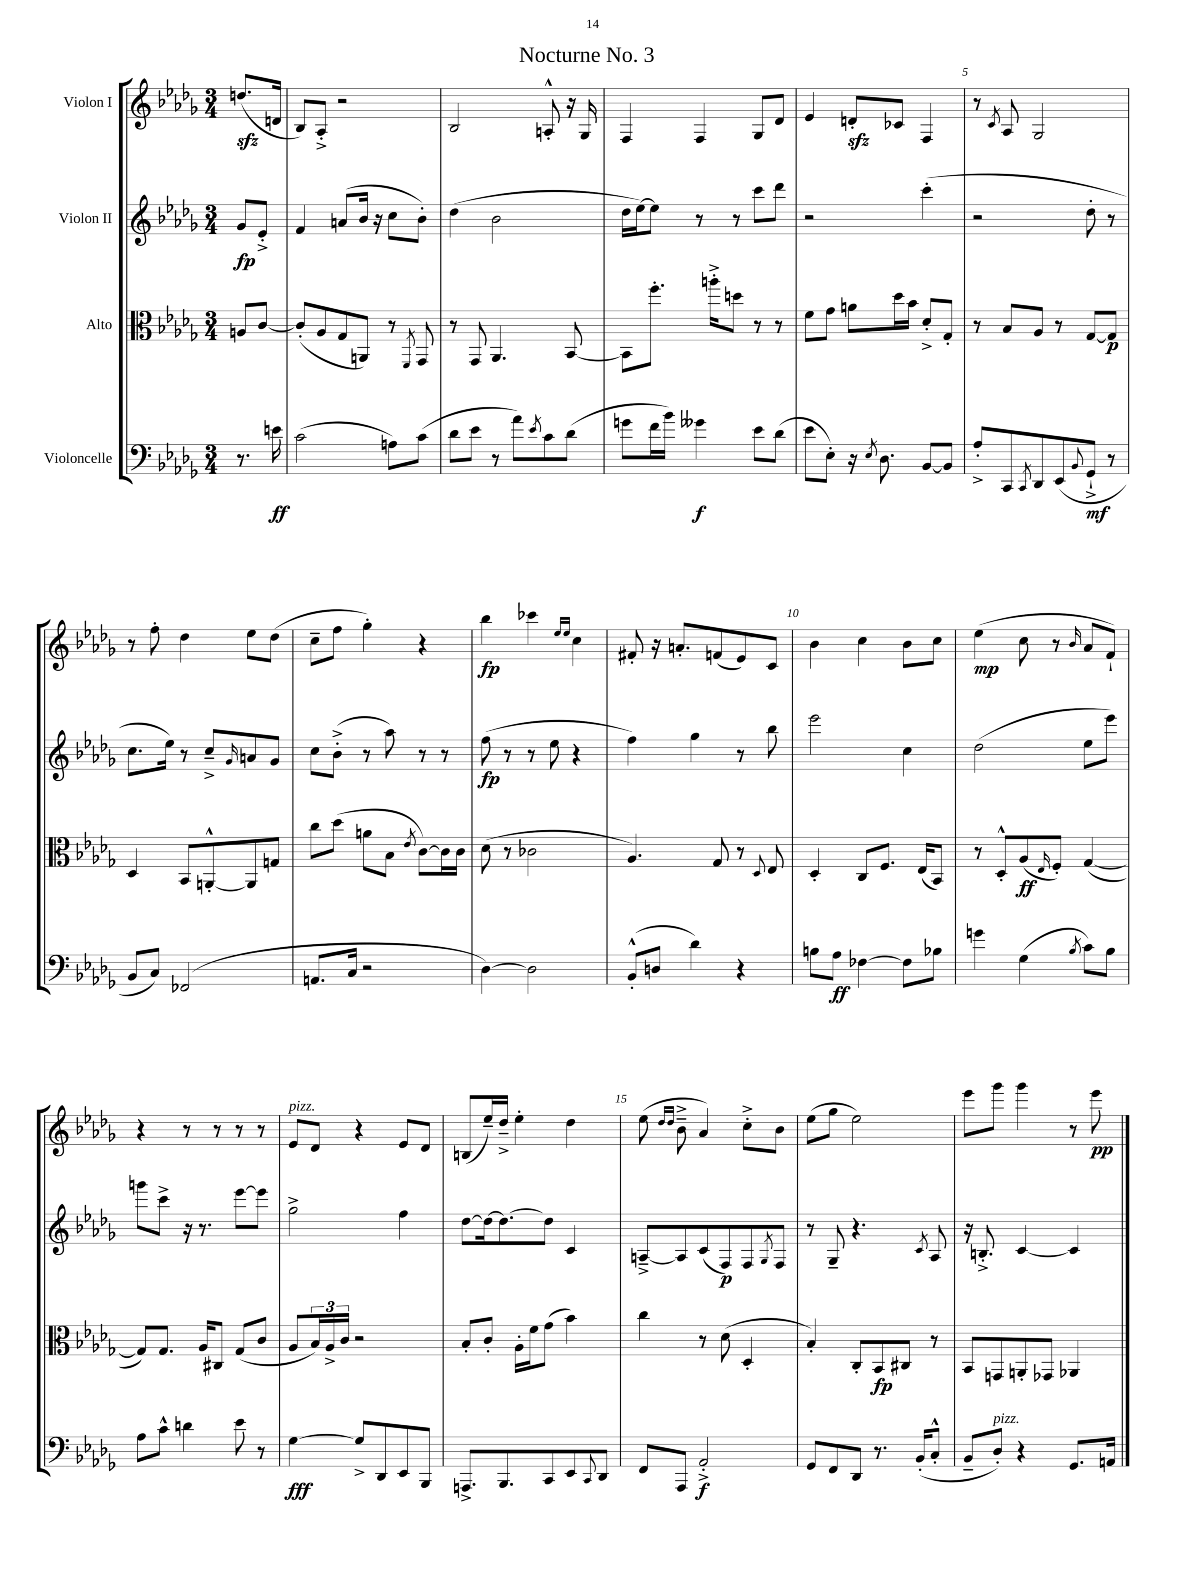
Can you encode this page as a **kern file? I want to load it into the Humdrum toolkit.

**kern	**kern	**kern	**kern
*staff4	*staff3	*staff2	*staff1
*clefF4	*clefC3	*clefG2	*clefG2
*k[b-e-a-d-g-]	*k[b-e-a-d-g-]	*k[b-e-a-d-g-]	*k[b-e-a-d-g-]
*M3/4	*M3/4	*M3/4	*M3/4
8.r	8A	8g-	(8.dd
.	[8c	8e-'^	.
16e	.	.	16d
=	=	=	=
(2c	(8c']	4f	8B-)
.	8A-	.	8A-'^
.	8G-	(8a	2r
.	8AA)	16b-	.
.	.	16r	.
8A)	8r	8cc	.
.	8qFF	.	.
(8c	8GG-	8b-')	.
=	=	=	=
8d-	8r	(4dd-	2B-
8e-	8GG-	.	.
8r	4.AA-	2b-	.
8a-)	.	.	.
8qe-	.	.	.
8c	.	.	8A'^^
(8d-	[8BB-	.	16r
.	.	.	16G-
=	=	=	=
8g	8BB-]	16dd-	4F
.	.	[16ee-)	.
16f	8.ff'	8ee-]	.
16b-)	.	.	.
4g--	.	8r	4F
.	16aa'^	.	.
.	8dd	8r	.
8e-	8r	8ccc	8G-
(8d-	8r	8ddd-	8d-
=	=	=	=
8e-	8f	2r	4e-
8E-')	8g-	.	.
16r	8a	.	8d'
8qE-	.	.	.
8.D-	.	.	.
.	16dd-	.	8c-
.	16b-	.	.
[8BB-	8d-'^	(4ccc'	4F
8BB-]	8G-'	.	.
=	=	=	=
8A-'^	8r	2r	8r
.	.	.	8qc
8CC	8B-	.	8A-
8qCC	.	.	.
8DD-	8A-	.	2G-
(8EE-	8r	.	.
8qqBB-	.	.	.
8GG-`^	[8G-	8dd-'	.
8r	8G-]	8r	.
=	=	=	=
8BB-	4D-	8.cc	8r
8C)	.	.	8ff'
.	.	16ee-)	.
(2FF-	8BB-	8r	4dd-
.	[8AA'^^	8cc~^	.
.	.	16qqg-	.
.	8AA]	8a	8ee-
.	8G	8g-	(8dd-
=	=	=	=
8.AA	8cc	8cc	8cc~
.	(8dd-	(8b-'^	8ff
16C	.	.	.
2r	8a	8r	4gg-')
.	8B-	8aa-)	.
.	8qe-	.	.
.	[8c)	8r	4r
.	16c]	8r	.
.	16c	.	.
=	=	=	=
[4D-)	(8d-	(8ff	4bb-
.	8r	8r	.
2D-]	2c-	8r	4ccc-
.	.	8ee-	.
.	.	.	16qqee-
.	.	.	16qqee-
.	.	4r	4cc
=	=	=	=
(8BB-'^^	4.A-)	4ff)	8f#'
8D	.	.	16r
.	.	.	8.a'
4d-)	.	4gg-	.
.	8G-	.	(8f
4r	8r	8r	8e-)
.	8qqD-	.	.
.	8E-	8bb-	8c
=	=	=	=
8B	4D-'	2eee-	4b-
8A-	.	.	.
[4F-	8C	.	4cc
.	8.F	.	.
8F-]	.	4cc	8b-
.	(16E-	.	.
8B-	8BB-)	.	8cc
=	=	=	=
4g	8r	(2dd-	(4ee-
.	8D-'^^	.	.
(4G-	(8A-	.	8cc
.	16qqE-	.	.
.	8F')	.	8r
8qB-	.	.	16qqb-
8c)	([4G-	8ee-	8a-
8B-	.	8eee-)	8f`)
=	=	=	=
8A-	8G-])	8ggg	4r
8c^^	8.G-	8ccc^	.
4d	.	16r	8r
.	16A-	8.r	.
.	8C#	.	8r
8e-	(8G-	[8eee-	8r
8r	8c	8eee-]	8r
=	=	=	=
[4G-	8A-	2gg-^	8e-
.	24B-)	.	8d-
.	24A-^	.	.
.	24c	.	.
8G-^]	2r	.	4r
8DD-	.	.	.
8EE-	.	4ff	8e-
8BBB-	.	.	8d-
=	=	=	=
8.AAA^	8B-'	[8dd-	(8B
.	8c'	16dd-_	16ee-~)
8.BBB-	.	8.dd-_	16dd-~^
.	16A-'	.	4ee-'
.	16f	.	.
8CC	(8g-	8dd-]	.
8EE-	4b-)	4c	4dd-
8qqCC	.	.	.
8DD-	.	.	.
=	=	=	=
8FF	4cc	[8A~^	(8ee-
.	.	.	16qqdd-
.	.	.	16qqdd-
8AAA-	.	8A]	8b-~^
2AA-'^	8r	(8c	4a-)
.	(8d-	8F)	.
.	4D-'	8F	8cc'^
.	.	8qG-	.
.	.	8F	8b-
=	=	=	=
8GG-	4B-')	8r	(8ee-
8FF	.	8G-~	8gg-
8DD-	8C'	4.r	2ee-)
8.r	8BB-	.	.
.	8C#	.	.
(16BB-'	.	.	.
.	.	8qc	.
8C'^^	8r	8A-	.
=	=	=	=
8BB-~	8BB-	16r	8eee-
.	.	8.B'^	.
8D-')	8GG	.	8ggg-
4r	8AA'	[4c	4ggg-
.	8GG-	.	.
8.GG-	4AA-	4c]	8r
.	.	.	8eee-
16AA	.	.	.
==	==	==	==
*-	*-	*-	*-
